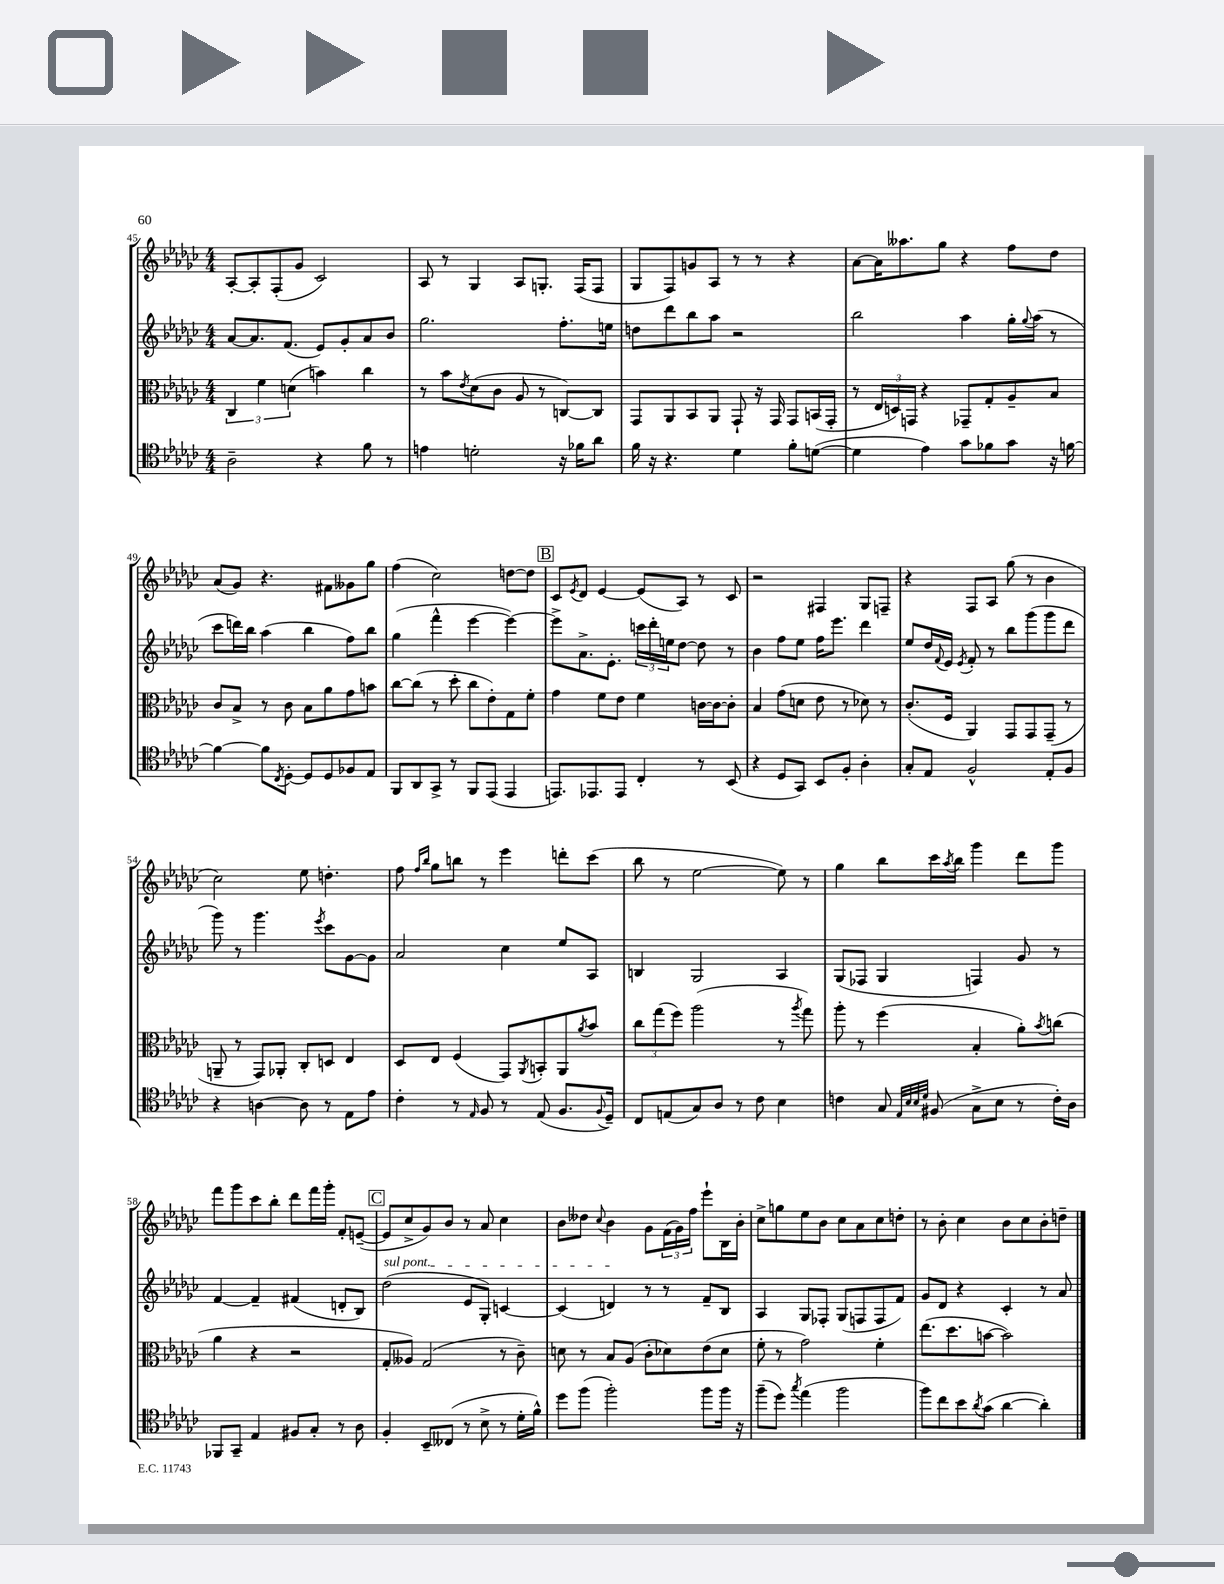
<<
\new StaffGroup <<
\new Staff = "s0" {
    \clef treble \key ges \major \numericTimeSignature \time 4/4
    aes8~-. aes8-. f8-.( ges'8 ces'2) |
    aes8 r8 ges4 aes8 g8.-. f16( f8 |
    ges8 f8) g'8 aes8 r8 r8 r4 |
    aes'8~ aes'16 aeses''8. ges''8 r4 f''8 des''8 |
    aes'8( ges'8) r4. fis'8 geses'8 ges''8 |
    f''4( ces''2) d''8~ d''8 |
    \mark \markup { \box "B" } ces'8 \acciaccatura { ees'8 } des'8 ees'4~ ees'8( aes8) r8 ces'8 |
    r2 fis4 ges8 f8-- |
    r4 f8 aes8 ges''8( r8 bes'4 |
    ces''2) ees''8 d''4.-. |
    f''8 \grace { f''16 bes''16 } ges''8 b''8 r8 ees'''4 d'''8-. ces'''8( |
    bes''8 r8 ees''2~ ees''8) r8 |
    ges''4 bes''8 ces'''16 \acciaccatura { aes''8 } bes''16 ges'''4 des'''8 ges'''8 |
    f'''8 ges'''8 ces'''8 bes''8-. des'''8 f'''16 ges'''16-. f'8-. e'8~--( |
    \mark \markup { \box "C" } e'8 ces''8-> ges'8) bes'8 r8 aes'8 ces''4 |
    bes'8 deses''8 \appoggiatura { ces''8 } bes'4 ges'8 \tuplet 3/2 { f'16( ges'16) f''16 } ees'''8-! bes16 bes'16-. |
    ces''8-> g''8 ees''8 bes'8 ces''8 aes'8 ces''8 d''8-. |
    r8 bes'8-. ces''4 bes'8 ces''8 bes'8-. d''8-- \bar "|." |
}
\new Staff = "s1" {
    \clef treble \key ges \major \numericTimeSignature \time 4/4
    aes'8~ aes'8. f'8.( ees'8) ges'8-. aes'8 bes'8 |
    ges''2. f''8.-. e''16 |
    d''8 des'''8 bes''8 aes''8 r2 |
    bes''2 aes''4 ges''16-. \appoggiatura { ges''8 } aes''16( r8 |
    ces'''8 d'''16) bes''16 aes''4( bes''4 f''8) bes''8 |
    ges''4( f'''4-^ ees'''4~ ees'''4~) |
    \mark \markup { \box "B" } ees'''8-> aes'8.-> ees'8.-. \tuplet 3/2 { c'''16 des'''16-. e''16 } des''8~ des''8 r8 |
    bes'4 f''8 ees''8 f''16 ees'''8. des'''4 |
    ees''8 des''16 \appoggiatura { f'8 } ees'16 \acciaccatura { ees'8 } f'8-. r8 bes''8 ges'''8( ges'''8 des'''8 |
    ges'''8) r8 ges'''4. \acciaccatura { ees'''8 } ces'''8 ges'8~ ges'8 |
    aes'2 ces''4 ees''8 aes8 |
    b4 ges2 aes4 |
    ges8( fes8 ges4 f4) ges'8 r8 |
    f'4~ f'4-- fis'4( d'8-. bes8) |
    \mark \markup { \box "C" } \once \override TextSpanner.bound-details.left.text = \markup { \italic "sul pont." } des''2\startTextSpan( ees'8 ges8-.) c'4~ |
    c'4( d'4\stopTextSpan) r8 r8 f'8-- bes8 |
    aes4 ges8 fes8-. ges8( f8 f8 f'8) |
    ges'8 des'8 r4 ces'4-. r8 aes'8 \bar "|." |
}
\new Staff = "s2" {
    \clef alto \key ges \major \numericTimeSignature \time 4/4
    \tuplet 3/2 { ces4 f'4 d'4( } b'4) ces''4 |
    r8 bes'8 \acciaccatura { ees'8 } des'8( ces'8 aes8 r8 c8~) c8 |
    ges,8 aes,8 bes,8 aes,8 ges,8-! r16 ges,16 ges,8 b,16( ges,16-. |
    r8 \tuplet 3/2 { ees16 d16) g,16 } r4 ges,8-- ges8-. aes8-- bes8 |
    ces'8 bes8-> r8 ces'8 bes8 aes'8 ges'8 b'8 |
    ces''8~ ces''8( r8 des''8-. ces''8 ees'8-.) ges8 f'8-. |
    \mark \markup { \box "B" } ges'4 f'8 ees'8 f'4 c'16~ c'16~ c'8-. |
    bes4 ges'8( d'8 ees'8 r8 des'8) r8 |
    ces'8.-.( f16 aes,4) ges,8 ges,8 ges,8--( r8 |
    a,8-- r8 ges,8) aes,8-. ces8-. d8 ees4 |
    des8 ees8 f4( ges,8) \acciaccatura { aes,8 } b,8-. aes,8 \acciaccatura { aes'8 } bes'8 |
    \tuplet 3/2 { ces''8 ges''8( f''8) } aes''2( r8 \acciaccatura { aes''8 } ges''8) |
    aes''8-. r8 f''4( bes4-. aes'8-.) \acciaccatura { bes'8 } c''8( |
    aes'4 r4 r2 |
    \mark \markup { \box "C" } ges8-. aeses8) ges2( r8 ces'8--) |
    d'8 r8 bes8 aes8( ces'8-. des'8) ees'8( des'8 |
    f'8-. r8 ges'2) f'4-. |
    ees''8.( des''8. b'8~ b'2) \bar "|." |
}
\new Staff = "s3" {
    \clef tenor \key ges \major \numericTimeSignature \time 4/4
    aes2-- r4 f'8 r8 |
    e'4 d'2-. r16 fes'16 aes'8 |
    f'16 r16 r4. des'4 f'8-. d'8~( |
    d'4 ees'4) ges'8 fes'8 ges'8 r16 f'16~ |
    f'4~ f'8 \acciaccatura { ces8 } des8~-. des8 des8 fes8 ees8 |
    f,8 aes,8 ges,8-> r8 f,8 ees,8( ees,4 |
    \mark \markup { \box "B" } e,8.) ees,8. ees,8 ces4-. r8 bes,8( |
    r4 des8 ges,8) bes,8 f8-. aes4-. |
    ges8-. ees8 f2-^ ees8-. f8 |
    r4 a4~ a8 r8 ees8 ees'8 |
    ces'4-. r8 \grace { ees16 } f8 r8 ees8( f8. \appoggiatura { f8 } des16--) |
    ces8 e8( ges8) aes8 r8 ces'8 bes4 |
    c'4 ges8 \grace { ees32 bes32 bes32 des'32 } fis8( ges8-> bes8 r8 c'16-.) aes16 |
    fes,8 ges,8-- ees4 fis8 ges8-. r8 aes8 |
    \mark \markup { \box "C" } f4-. bes,8-- ceses8( r8 bes8-> r8 des'16-. f'16-^) |
    des''8 f''8( f''2-.) f''8 f''16 r16 |
    f''8--( des''8) \acciaccatura { ges''8 } ees''4( f''2 |
    f''8) ces''8 bes'8 \acciaccatura { aes'8 } ges'8( aes'4~ aes'4-.) \bar "|." |
}
>>
>>
\layout { \context { \Score currentBarNumber = #45 } }
